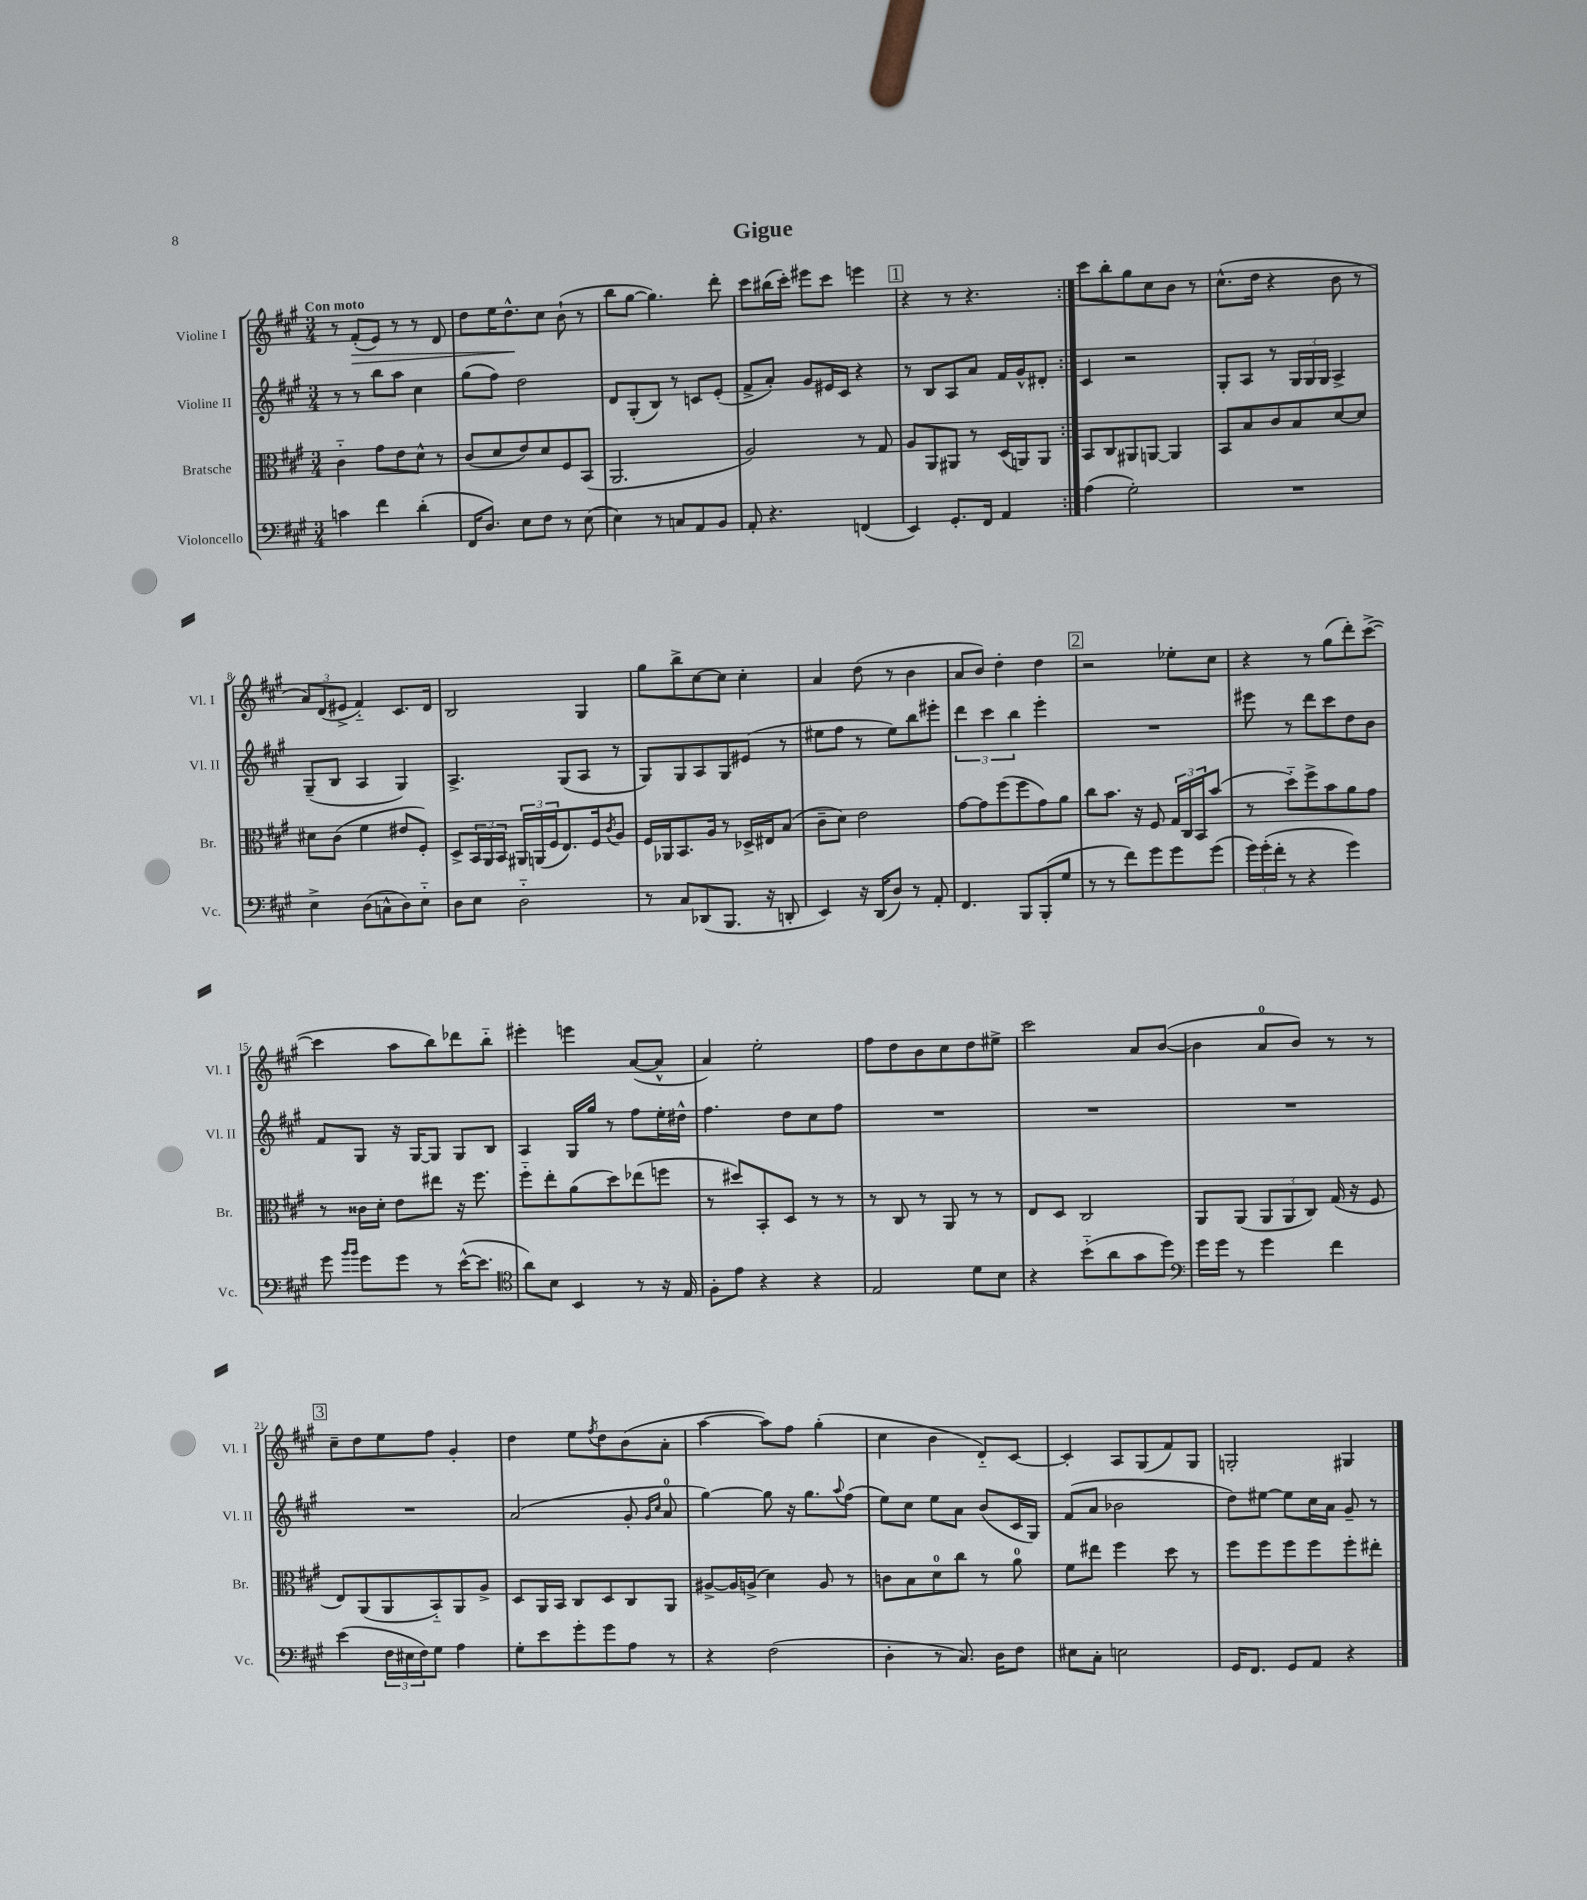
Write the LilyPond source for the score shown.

\header { title = "Gigue" }
<<
\new StaffGroup <<
\new Staff = "s0" \with { instrumentName = "Violine I" shortInstrumentName = "Vl. I" } {
    \clef treble \key a \major \numericTimeSignature \time 3/4 \tempo "Con moto"
    \repeat volta 2 { r8 fis'8-.\>( e'8) r8 r8 d'8 |
    d''8 e''16 d''8.-^\! cis''8 b'8-!( r8 |
    b''8 gis''8~ gis''4.) d'''8-. |
    cis'''8 bis''16( cis'''16-.) eis'''8 cis'''8 e'''4 |
    \mark \markup { \box "1" } r4 r8 r4. | }
    cis'''8 b''8-. gis''8 cis''8 b'8 r8 |
    cis''8.-^( d''16 r4 b'8 r8 |
    \tuplet 3/2 { a'8) d'8( eis'8-> } fis'4-_) cis'8. d'16 |
    b2 gis4 |
    gis''8 b''8-> cis''8~ cis''8 cis''4-. |
    a'4 d''8( r8 b'4 |
    a'8 b'8) d''4-. d''4 |
    \mark \markup { \box "2" } r2 ees''8-. cis''8 |
    r4 r8 gis''8( d'''8-.) cis'''8~->( |
    cis'''4 a''8 b''8) des'''8 b''8-_ |
    eis'''4-. e'''4 a'8~( a'8-^ |
    a'4) e''2-. |
    fis''8 d''8 b'8 cis''8 d''8 eis''8-> |
    cis'''2 a'8 b'8~( |
    b'4 a'8-0 b'8) r8 r8 |
    \mark \markup { \box "3" } cis''8-- d''8 e''8 fis''8 gis'4-. |
    d''4 e''8 \acciaccatura { fis''8 } d''8 b'8( a'8-. |
    a''4~ a''8) fis''8 gis''4-.( |
    cis''4 b'4 d'8-_) cis'8~ |
    cis'4-. a8 gis8( fis'8) gis8 |
    g2-. gis4 \bar "|." |
}
\new Staff = "s1" \with { instrumentName = "Violine II" shortInstrumentName = "Vl. II" } {
    \clef treble \key a \major \numericTimeSignature \time 3/4
    \repeat volta 2 { r8 r8 b''8 a''8 cis''4 |
    gis''8( fis''8) d''2 |
    d'8 gis8-.( b8) r8 c'8 e'8-.( |
    fis'8-> a'8-.) gis'8 eis'16 cis'16 r4 |
    \mark \markup { \box "1" } r8 b8 a8 a'8 fis'16 gis'16-^ dis'8-. | }
    cis'4 r2 |
    gis8-. a8 r8 \tuplet 3/2 { gis16 gis16 gis16 } a4-> |
    gis8--( b8 a4 gis4) |
    a4.-> gis8( a8 r8 |
    gis8) gis8 a8 gis8 eis'8( r8 |
    eis''8 fis''8 r8 eis''8) b''8 eis'''8-. |
    \tuplet 3/2 { d'''4 cis'''4 b''4 } e'''4-. |
    \mark \markup { \box "2" } R2. |
    eis'''8 r8 d'''8 cis'''8 d''8 b'8 |
    fis'8 gis8 r16 gis16~ gis8 gis8 b8 |
    a4 gis16 gis''16 r8 fis''8 e''16-. dis''16-^ |
    fis''4. d''8 cis''8 fis''8 |
    R2. |
    R2. |
    R2. |
    \mark \markup { \box "3" } R2. |
    a'2( gis'8-. \grace { gis'16 cis''16 } a'8-0 |
    gis''4~) gis''8 r16 gis''8. \appoggiatura { a''8 } fis''8( |
    e''8) cis''8 e''8 a'8 b'8( cis'16 gis16) |
    fis'8( a'8 bes'2 |
    d''8) eis''8~ eis''8 cis''16 a'16 gis'8-- r8 \bar "|." |
}
\new Staff = "s2" \with { instrumentName = "Bratsche" shortInstrumentName = "Br." } {
    \clef alto \key a \major \numericTimeSignature \time 3/4
    \repeat volta 2 { cis'4-_ gis'8 e'8 d'8-^ r8 |
    cis'8( d'8 e'8) d'8 fis8 b,8( |
    a,2. |
    a2) r8 gis8 |
    \mark \markup { \box "1" } a8 a,8 ais,8 r8 d16( a,16) a,8 | }
    b,8 cis8 ais,8 a,8~ a,4 |
    b,8 b8 cis'8 b8 d'8~ d'8 |
    dis'8 cis'8( fis'4 eis'8 fis8-.) |
    d8-> \tuplet 3/2 { b,16 a,16 b,16 } \tuplet 3/2 { ais,16 a,16( fis16 } e8.) fis16 \acciaccatura { cis'8 } a8 |
    fis16 aes,16 b,8. a16 r8 des16-> eis16 b8( |
    cis'8-- d'8) e'2 |
    gis'8~ gis'8 fis''8( fis''8 gis'8) a'8 |
    \mark \markup { \box "2" } cis''8 b'8. r16 fis8 \tuplet 3/2 { gis16 cis16 b,16 } b'8( |
    r8 d''8-_) fis''8-> b'8 a'8 gis'8 |
    r8 cisis'16 d'16-. e'8 eis''8 r16 fis''8. |
    fis''8-_ e''8-. a'8( d''8) ees''8( f''8 |
    r8 dis''8) b,8-. d8 r8 r8 |
    r8 cis8 r8 a,8 r8 r8 |
    e8 d8 cis2 |
    a,8 a,8( \tuplet 3/2 { a,8 a,8 cis8) } gis16( r16 fis8 |
    \mark \markup { \box "3" } e8) a,8( a,8 b,8-_) a,8 a8-> |
    d8 a,16 b,16 cis8 d8 cis8 a,8 |
    ais8~-> ais16 a16->( d'4) a8 r8 |
    c'8 b8 d'8-0 cis''8 r8 a'8-0 |
    fis'8 eis''8 fis''4 d''8 r8 |
    fis''8 fis''8 fis''8 fis''8 fis''8-. eis''8-. \bar "|." |
}
\new Staff = "s3" \with { instrumentName = "Violoncello" shortInstrumentName = "Vc." } {
    \clef bass \key a \major \numericTimeSignature \time 3/4
    \repeat volta 2 { c'4 fis'4 d'4-.( |
    fis,16 d8.) e8 fis8 r8 e8( |
    e4) r8 c8 a,8 b,8 |
    a,8-. r4. f,4( |
    \mark \markup { \box "1" } e,4) gis,8.-. fis,16 a,4 | }
    a4( gis2-.) |
    R2. |
    e4-> d8( c8-^ d8) e8-_ |
    d8 e8 d2-_ |
    r8 cis8 des,8( b,,8. r16 d,8-. |
    e,4) r16 d,16( d8) r8 a,8-. |
    fis,4. b,,8 b,,8-.( gis8 |
    \mark \markup { \box "2" } r8 r8 fis'8) gis'8 gis'8 gis'8( |
    \tuplet 3/2 { gis'16) gis'16-.( fis'16-. } r8 r4 gis'4) |
    gis'8 \grace { b'16 b'16 } gis'8 gis'8 r8 e'16~-^( e'8. |
    \clef tenor a'8) b8 b,4 r8 r16 e16 |
    fis8-. e'8 r4 r4 |
    e2 d'8 b8 |
    r4 b'8-_( a'8 gis'8 d''8) |
    \clef bass gis'16 gis'16 r8 gis'4 fis'4 |
    \mark \markup { \box "3" } e'4( \tuplet 3/2 { fis16 eis16 fis16) } gis8 a4 |
    gis8-. e'8 gis'8-. gis'8 a8 r8 |
    r4 fis2( |
    d4-. r8 cis8.) d16 fis8 |
    eis8 cis8-. e2 |
    gis,16 fis,8. gis,8 a,8 r4 \bar "|." |
}
>>
>>
